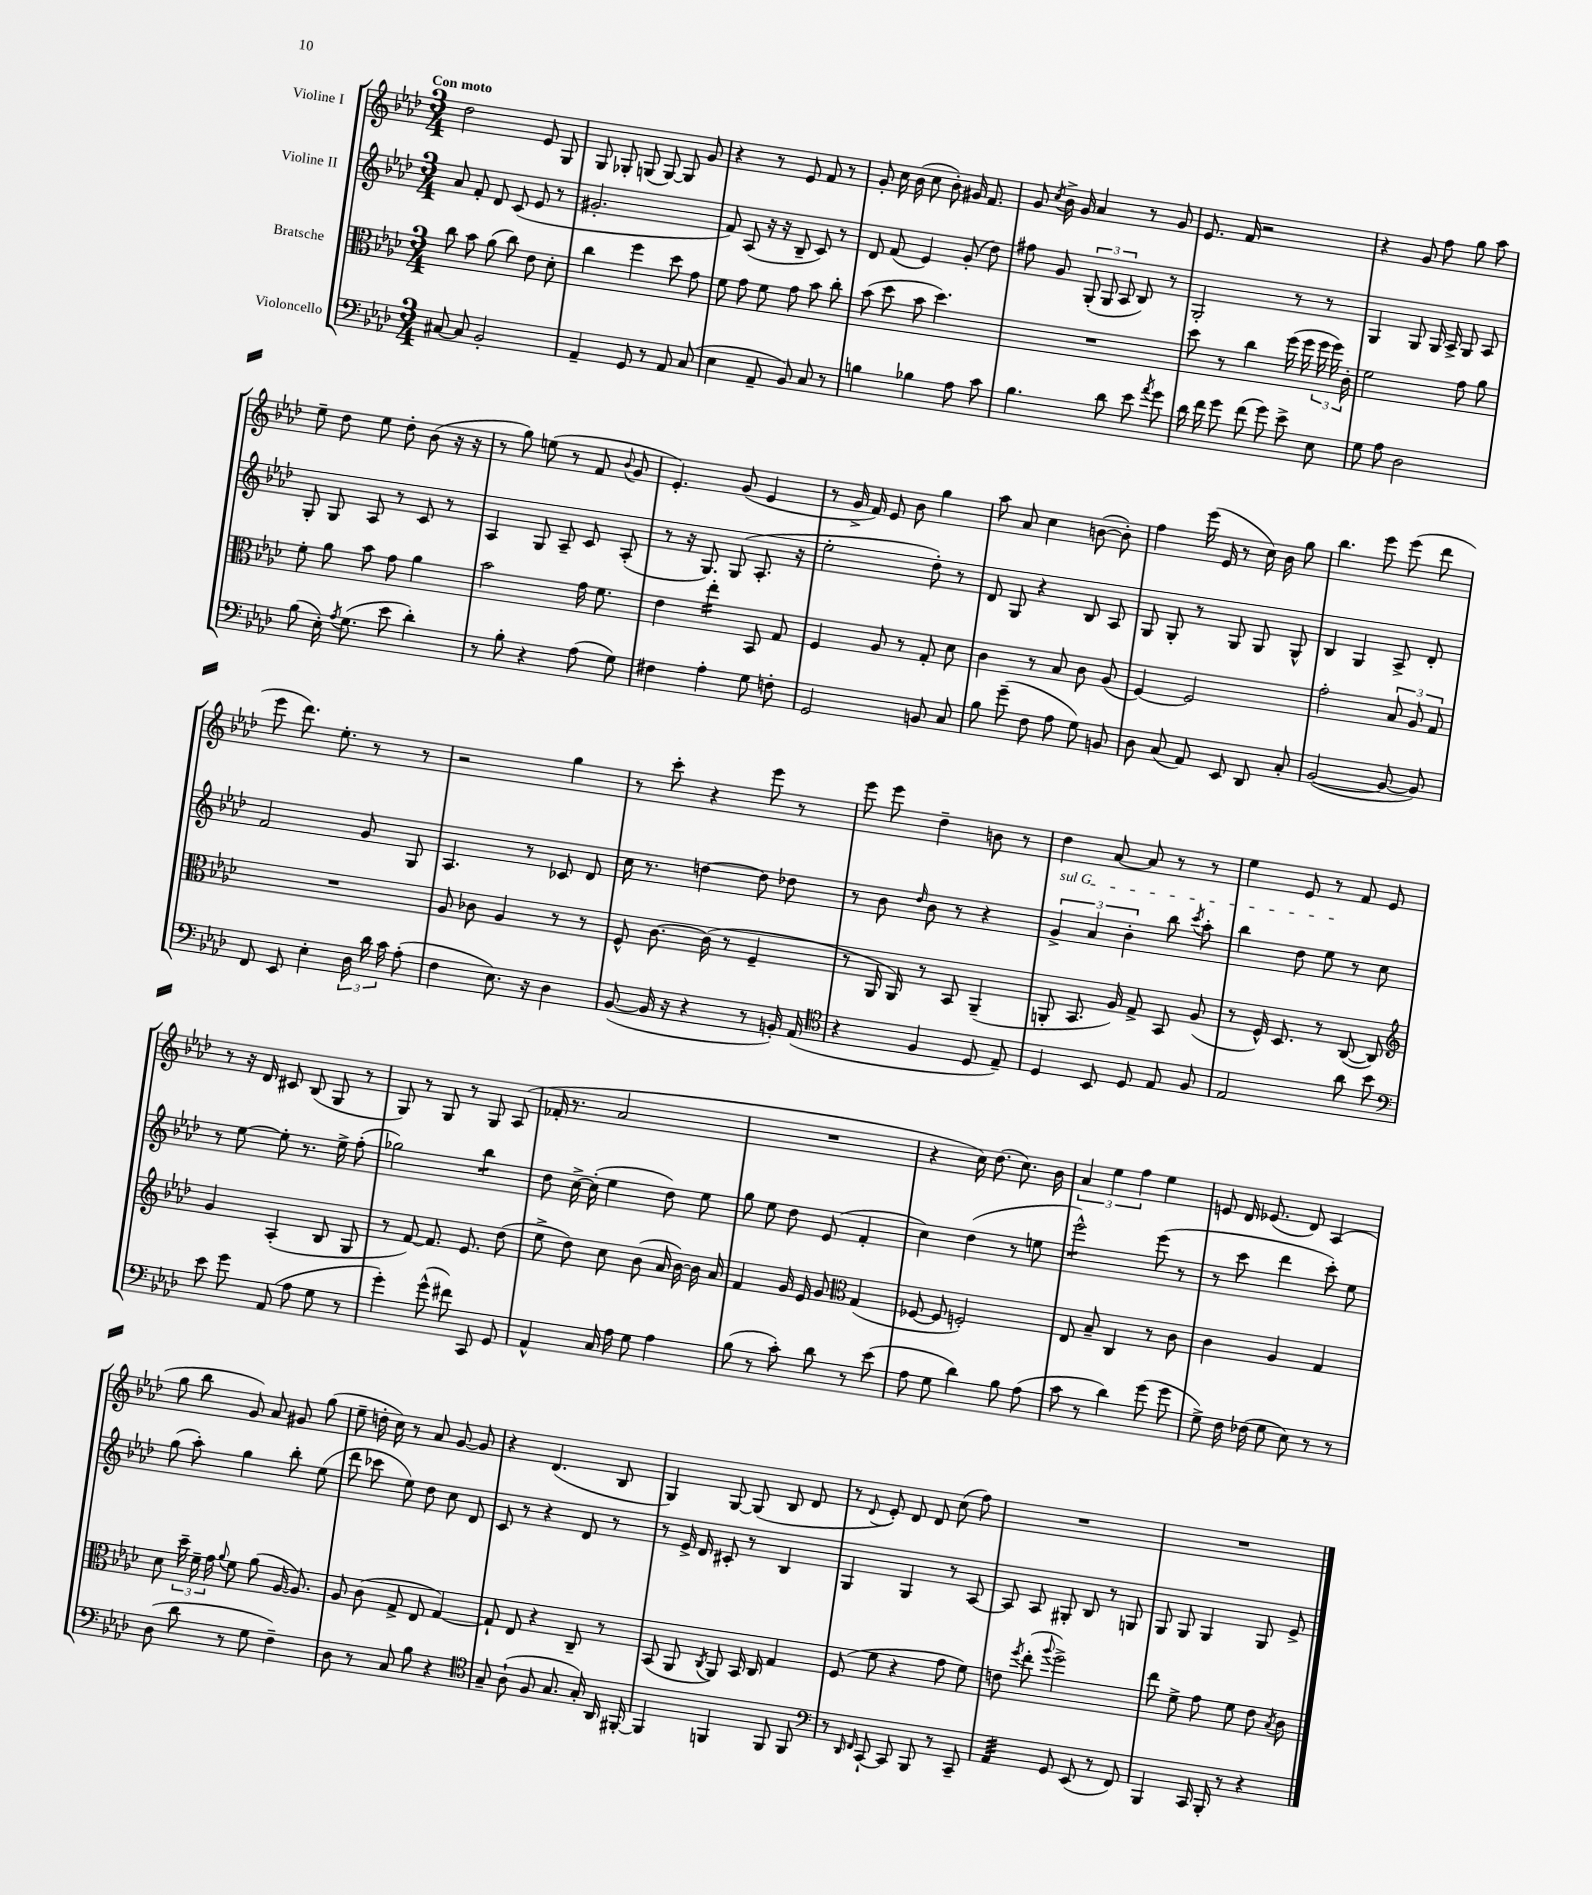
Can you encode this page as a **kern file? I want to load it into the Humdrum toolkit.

**kern	**kern	**kern	**kern
*staff4	*staff3	*staff2	*staff1
*clefF4	*clefC3	*clefG2	*clefG2
*k[b-e-a-d-]	*k[b-e-a-d-]	*k[b-e-a-d-]	*k[b-e-a-d-]
*M3/4	*M3/4	*M3/4	*M3/4
[8C#	8cc	8a-	2dd-
8C#]	8b-	8f'	.
2BB-'	(8a-	8d-	.
.	8cc)	(8c	.
.	8e-	8e-	8e-
.	8d-'	8r	8G
=	=	=	=
4AA-~	4cc	2.g#'	8G
.	.	.	8G-'
8GG	4ff	.	(8G
8r	.	.	[8G)
8AA-	8dd-	.	8G]
(8C	8g	.	8g
=	=	=	=
4E-	8f	8f)	4r
.	8g	(8A-	.
8AA-~	8f	16r	8r
.	.	16r	.
8BB-)	8g	8B-~	8e-
8C	8b-	8c)	8f
8r	8cc'	8r	8r
=	=	=	=
4B	(8b-	8d-	8g'
.	8dd-	(8f	16cc
.	.	.	(16b-
4B-	8b-	4e-)	8cc
.	4.dd-)	.	8b-')
8A-	.	(8g'	16g#
.	.	.	8.f
8c	.	8dd-)	.
=	=	=	=
4.B-	2.r	8ff#	8g
.	.	.	8qcc
.	.	8g	16b-^
.	.	.	16g
.	.	(12G'	4a-
.	.	12G	.
8d-	.	.	.
.	.	12A-	.
8e-	.	8B-)	8r
8qa-	.	.	.
8g	.	8r	8g
=	=	=	=
16d-	8dd-	2G'	8.e-
16f	.	.	.
8g	8r	.	.
.	.	.	16f
(8f	4cc	.	2r
8g)	.	.	.
8e-^	(16ff	8r	.
.	16ff	.	.
8E-	24ff	8r	.
.	24ff)	.	.
.	24c'	.	.
=	=	=	=
8G	2f	4G	4r
8A-	.	.	.
2D-	.	8G	8g
.	.	16G	8ff
.	.	16A-^	.
.	8g	8G	8gg
.	8a-	8A-	8aa-
=	=	=	=
(8B-	8f'	8G'	8ee-~
16E-')	8a-	8G	8dd-
8qA-	.	.	.
(8.G	.	.	.
.	8b-	8A-	8ee-
8e-	8g	8r	8dd-'
4d-')	4a-	8c	(8b-
.	.	8r	16r
.	.	.	16r
=	=	=	=
8r	2b-	4A-	8r
8B-'	.	.	8gg)
4r	.	8G	(8ee
.	.	8A-~	8r
(8A-	16g	8c	8f
.	8.f	.	.
.	.	.	8qqb-
8G)	.	(8A-'	8g
=	=	=	=
4F#	4e-	8r	4.e-')
.	.	16r	.
.	.	8.G)	.
4A-'	4ee-'	.	.
.	.	(8G	(8g
8G	8BB-	8.A-'	4e-
8F'	8G	.	.
.	.	16r	.
=	=	=	=
2GG	4F	2ee-'	8r
.	.	.	16g^
.	.	.	16f)
.	8A-	.	8e-
.	8r	.	8b-
8BB	8G'	8dd-')	4gg
8C	8d-	8r	.
=	=	=	=
8B-	4c	8d-	8aa-
(8g~	.	8G	8a-
8F	8r	4r	4cc
8A-	8B-	.	.
8G)	8c	8B-	([8b
8BB	(8A-	8A-	8b'])
=	=	=	=
8D-	[4F)	8G	4ff
(8C	.	8G'	.
8AA-)	2F]	8r	(16eee-
.	.	.	16e-
8EE-	.	8G	8r
8DD-	.	8G	16cc)
.	.	.	16b-
8C'	.	8G^^	8gg
=	=	=	=
([2BB-	2g'	4B-	4.bb-
.	.	4G	.
.	.	.	8eee-
8BB-_	12B-	8A-^	(8eee-
.	12A-	.	.
8BB-])	.	8d-'	8ddd-
.	12G	.	.
=	=	=	=
8FF	2.r	2f	8eee-
8EE-	.	.	8.ddd-)
4E-'	.	.	.
.	.	.	8.ee-'
24D-	.	8g	8r
24d-	.	.	.
24c	.	.	.
(8A-'	.	8G	8r
=	=	=	=
4F	8A-	4.A-	2r
.	8c-	.	.
8.E-)	4A-	.	.
.	.	8r	.
16r	.	.	.
4D-	8r	8c-	4gg
.	8r	8d-	.
=	=	=	=
([8BB-	8F^^	16cc	8r
.	.	8.r	.
16BB-]	[8.c	.	8ccc'
16r	.	.	.
4r	.	[4dd	4r
.	(16c]	.	.
.	8r	.	.
8r	4F~	8dd]	8eee-
16BB')	.	8dd-	8r
(16AA-	.	.	.
=	=	=	=
*clefC4	*	*	*
4r	8r	8r	8eee-
.	16AA-	8b-	8eee-
.	16AA-)	.	.
.	.	16qqdd-	.
4F	8r	8b-	4dd-~
.	8BB-	8r	.
8D-	(4AA-~	4r	8b
8E-~)	.	.	8r
=	=	=	=
4D-	8AA'	6g^	4dd-
.	8.BB-	.	.
.	.	6a-	.
8BB-	.	.	[8a-
.	16A-)	.	.
.	.	6b-'	.
8D-	8G^	.	8a-]
8E-	8BB-	8bb-	8r
.	.	8qccc	.
8F	(8A-	8aa-'	8r
=	=	=	=
2E-	8r	4bb-	4ee-
.	16F^^)	.	.
.	8.D-	.	.
.	.	8dd-	8e-
.	8r	8ee-	8r
8a-	([8C	8r	8f
8b-	8C])	8cc	8e-
=	=	=	=
*clefF4	*clefG2	*	*
8e-	4g	8r	8r
8g	.	[8ee-	16r
.	.	.	16d-
(8AA-	(4A-'	8ee-']	8c#
8A-	.	8.r	(8B-
8G	8B-	.	8G
.	.	16ee-^	.
8r	8G	(8ff'	8r
=	=	=	=
4g')	8r	2gg-)	8G)
.	[8f)	.	8r
(8g^^	8.f]	.	8G
8f#)	.	.	8r
.	8.e-	.	.
8CC	.	4bb-	8G
8GG	(8dd-	.	(8A-
=	=	=	=
4AA-^^	8ee-^	8dd-	16f-'
.	.	.	8.r
.	8dd-)	[16cc^	.
.	.	(16cc']	.
16C	8cc	4ee-	2a-
16A-	.	.	.
8G	(8b-	.	.
4A-	16a-	8dd-)	.
.	[16b-)	.	.
.	16b-]	8ee-	.
.	16a-	.	.
=	=	=	=
(8B-	4f	8gg	2.r
8r	.	8ee-	.
8c')	16g	8dd-	.
.	16e-	.	.
8d-	8g	(8e-	.
*	*clefC3	*	*
8r	(4G	4f'	.
(8e-	.	.	.
=	=	=	=
8A-	[8F-	4cc)	4r
8G	8F-]	.	.
4d-)	2F')	(4dd-	16cc)
.	.	.	(8.dd-
8B-	.	8r	8.cc)
(8A-	.	8ee	.
.	.	.	16b-
=	=	=	=
8c	8E-	2eee-^^)	6a-
8r	8B-~	.	.
.	.	.	6ee-
4d-)	4C	.	.
.	.	.	6ff
(8g	8r	(8eee-	4ee-
8g	8c	8r	.
=	=	=	=
8G^)	4c	8r	8e
16F	.	8ccc	16d-
(16F-	.	.	(8.e-
8G	4A-	4ddd-	.
8E-)	.	.	8d-)
8r	4G	8ccc')	(4A-
8r	.	8ee-	.
=	=	=	=
(8D-	8d-	(8gg	8gg
8d-	24dd-~	8aa-')	8bb-
.	24f~	.	.
.	24g	.	.
.	8qqa-	.	.
8r	8f	4gg	8g)
8G	(8a-	.	8a-
4F~)	[16A-	8bb-'	8g#
.	8.A-])	.	.
.	.	(8ee-	(8gg
=	=	=	=
8D-	8A-	8ddd-	8ee-~
8r	(8c	8ccc-	16dd'
.	.	.	16cc)
8C	8G^	8ee-)	8r
8B-	8E-	8dd-	8a-
4r	[4G)	8cc	[8g
.	.	8d-	8g]
=	=	=	=
*clefC4	*	*	*
8G~	8G`]	8c	4r
(8A-`	8E-	8r	.
8F	4r	4r	(4.d-
8.G	.	.	.
.	8C~	8d-	.
16G')	.	.	.
16AA-	8r	8r	8B-
[16FF#'	.	.	.
=	=	=	=
4FF#]	(8BB-	8r	4G)
.	8AA-	16e-^	.
.	.	16d-	.
.	8qC	.	.
4FF	8AA-)	8c#'	[8G
.	16BB-	8r	(8G]
.	16C	.	.
8FF	4G	4B-	8B-
8FF	.	.	8d-
=	=	=	=
*clefF4	*	*	*
8r	(8F	4G	8r
16qqDD-	.	.	.
16qqFF	.	.	8qqd-
[8CC`	8f	.	8e-')
8CC]	4r	4G	8d-
8BBB-	.	.	8d-
8r	8g	8r	(8cc
8CC~	8f)	[8A-	8ff)
=	=	=	=
4AA-	8e	8A-]	2.r
.	8qff	.	.
.	(8ee-'	8A-	.
.	8qqaa-	.	.
8GG	2ff^)	8G#'	.
(8EE-	.	8B-	.
8r	.	8r	.
8FF)	.	8G	.
=	=	=	=
4BBB-	8ee-	8G	2.r
.	8f^	8G	.
16CC	8g	4G	.
16BBB-'	.	.	.
8r	8f	.	.
4r	8e-	8G	.
.	8qB-	.	.
.	8c	8e-^	.
==	==	==	==
*-	*-	*-	*-
